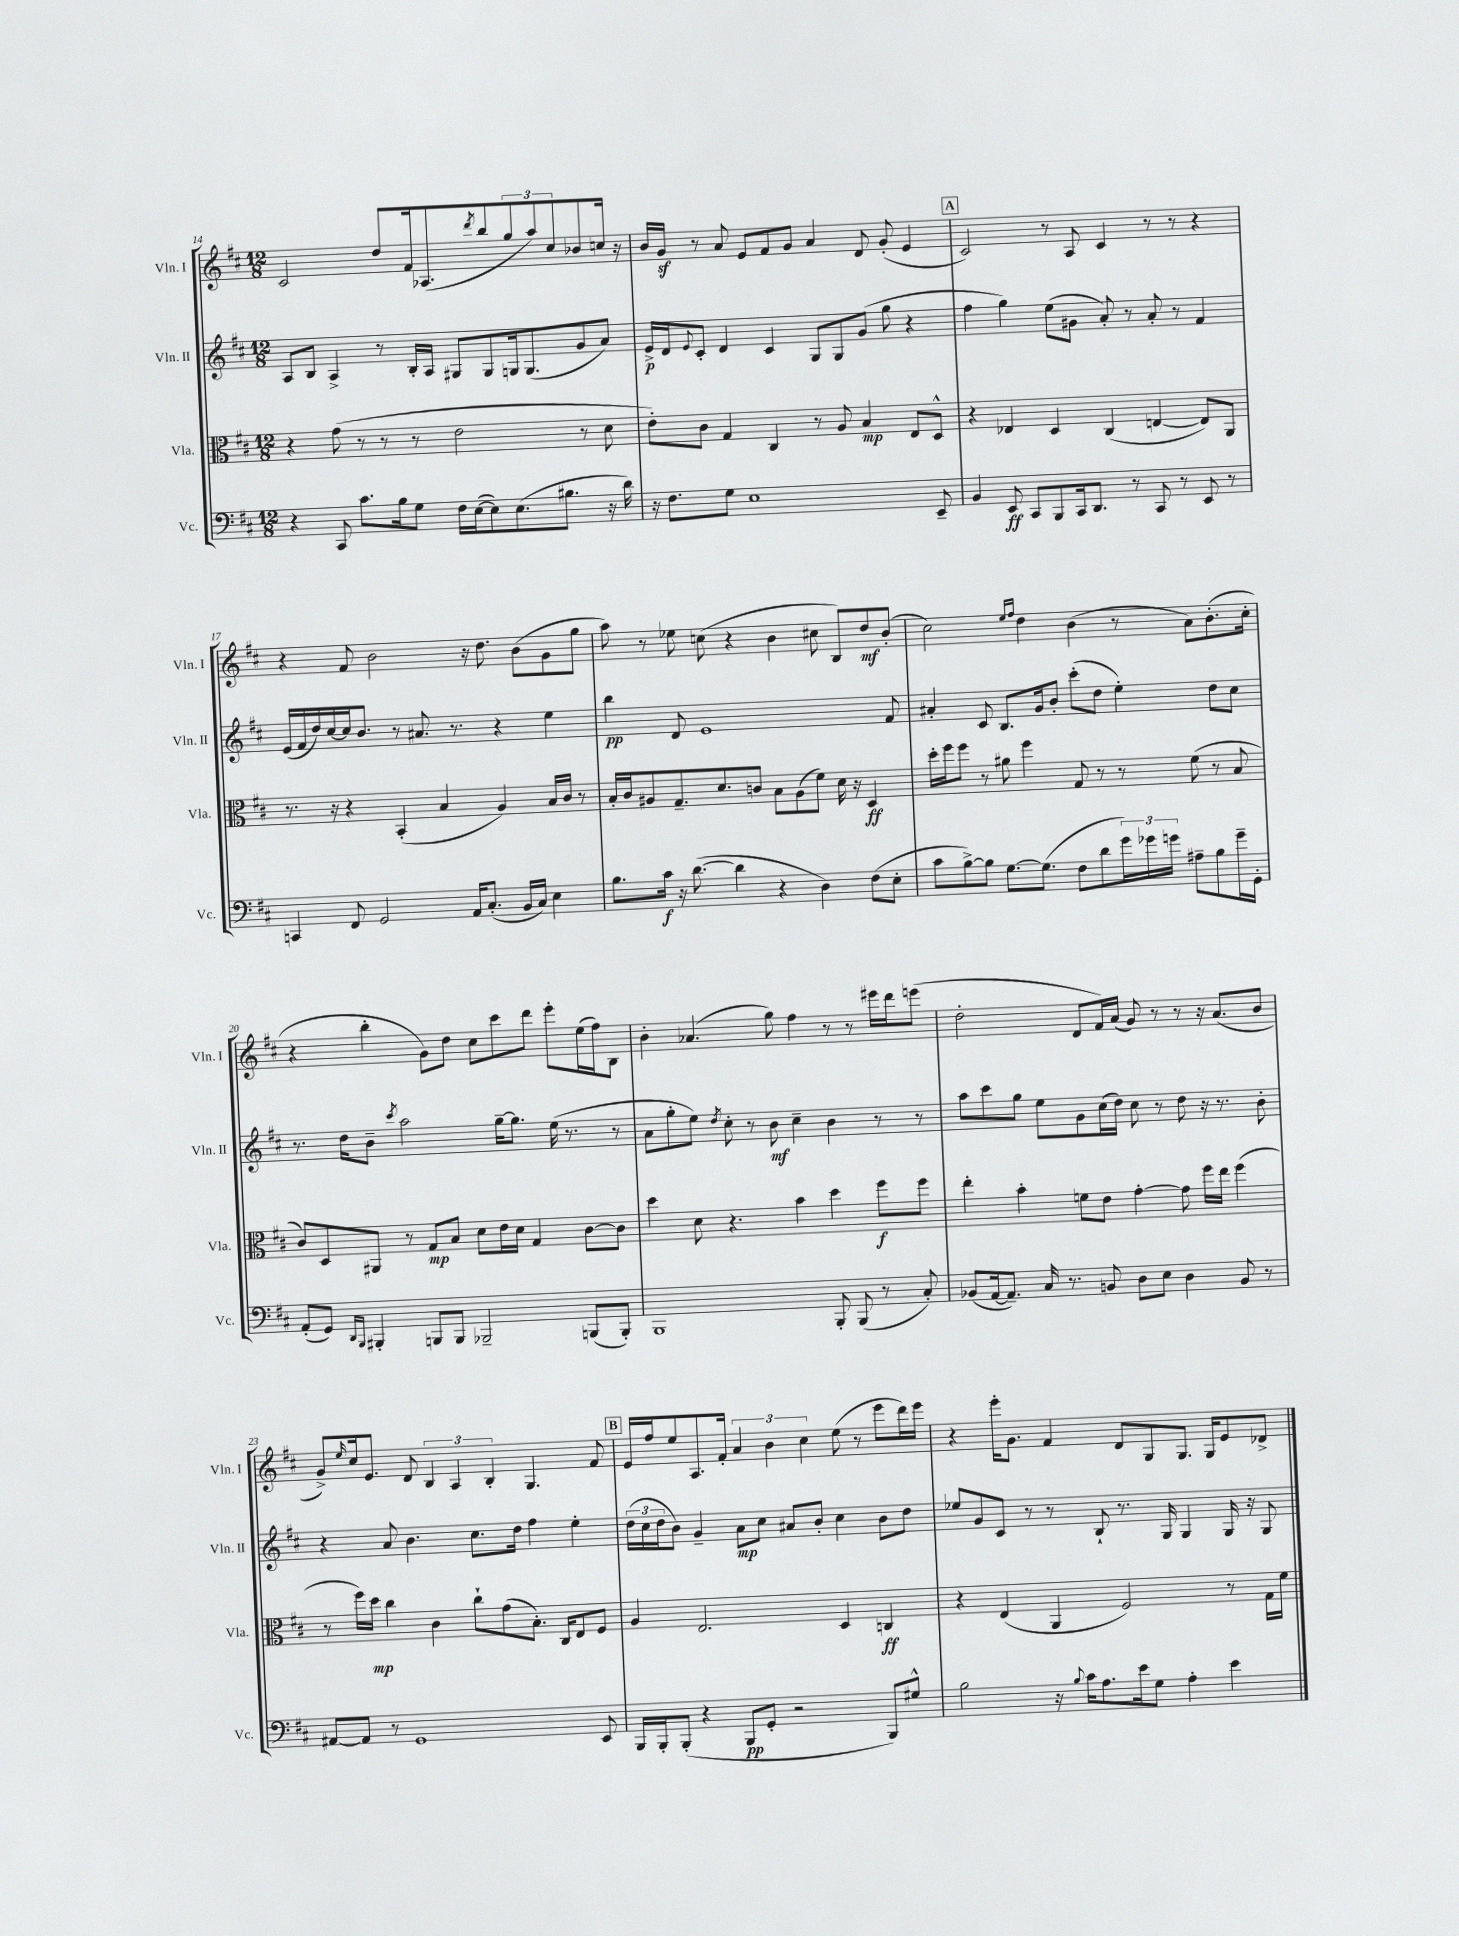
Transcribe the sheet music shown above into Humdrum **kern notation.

**kern	**kern	**kern	**kern
*staff4	*staff3	*staff2	*staff1
*clefF4	*clefC3	*clefG2	*clefG2
*k[f#c#]	*k[f#c#]	*k[f#c#]	*k[f#c#]
*M12/8	*M12/8	*M12/8	*M12/8
4r	4r	8A	2c#
.	.	8B	.
8CC#	(8g	4A^	.
8.c#	8r	.	.
.	8r	8r	8dd
16B	.	.	.
8G	8r	16B'	16f#
.	.	16A	(8.A-
16F#	2e	8G#	.
([16E	.	.	.
.	.	.	8qddd
8E])	.	8G#	8bb
(8.E	.	16G	12gg
.	.	(8.G	.
.	.	.	12aa)
.	.	.	12cc#
8.B#	.	.	.
.	8r	8g	8b-
16r	8d	8a)	16cc
16d)	.	.	16r
=	=	=	=
16r	8e')	16e^	16b
8.F#	.	16d	16g
.	.	8qqe	.
.	8c#	8c#'	8r
8G	4G	4d	8a
1E	.	.	8e
.	4C#	4c#	8f#
.	.	.	8g
.	8r	8G	4a
.	8A	8G	.
.	4B	(8g	8d
.	.	8gg	(8g'
.	8E	4r	4e
8EE~	8D^^	.	.
=	=	=	=
4BB	4r	4ff#	2c#)
8EE	4E-	4gg)	.
8CC#	.	.	.
8BBB	4D	(8ee	8r
16CC#	.	8g#	8A
8.DD	.	.	.
.	(4C#	8a')	4c#
8r	.	8r	.
8CC#	[4E	8a'	8r
8r	.	8r	8r
8EE	8E])	4f#	4r
8r	8AA	.	.
=	=	=	=
4CC	8.r	(16e	4r
.	.	16f#	.
.	.	16dd)	.
.	16r	[16cc#	.
8FF#	4r	16cc#]	8f#
.	.	8.b	.
2GG	.	.	2b
.	(4BB'	8r	.
.	.	8.a#	.
.	4B	.	.
.	.	8.r	.
16AA	.	.	16r
(8.C#'	.	.	8.dd
.	4A)	4r	.
16BB	.	.	(8b
16C#)	.	.	.
4E	16B	4ee	8g
.	16c#	.	.
.	8r	.	8gg
=	=	=	=
8.B	16B'	4bb	8aa)
.	16c#	.	.
.	8A#	.	8r
16c#	.	.	.
16r	8.G~	8d	8ee-
([8.d	.	.	.
.	.	1e	(8cc
.	8.d	.	.
4d]	.	.	4r
.	8c	.	.
4r	8B	.	4b
.	(8A#	.	.
4D)	8f#)	.	8cc#
.	16d	.	8B)
.	16r	.	.
(8F#	4D	.	8dd
8E'	.	8f#	(8b'
=	=	=	=
8c#	16dd'	4a#'	2cc#)
.	16ff#	.	.
[8B^)	8ff#	.	.
8B]	8r	8c#	.
[8.G	8a#	8.B	.
.	.	.	16qqee
.	.	.	16qqff#
.	4ff#	.	4dd
(8.G]	.	16g	.
.	.	8b'	.
8F#	8G	(8ccc#'	(4b
8d	8r	8dd	.
24g)	8r	4ee')	8r
24g-	.	.	.
24g	.	.	.
8A#~	(8f#	.	8a)
8B	8r	8dd	(8.b'
16g~	8B	8cc#	.
16GG'	.	.	16cc#'
=	=	=	=
(8AA'	8c#)	8.r	4r
8GG)	8D	.	.
.	.	16dd	.
16qqDD	.	.	.
16qqBBB	.	.	.
4BBB#'	8AA#	8b~	4bb'
.	.	8qccc#	.
.	8r	2aa	.
8BBB	8G	.	8g)
8BBB	8B	.	8dd
2BBB-~	8d	.	8cc#
.	16e	[16gg~	8ccc#
.	16d	8.gg]	.
.	4G	.	8ddd
.	.	(16ee	8eee'
.	.	8.r	.
(8BBB	[8c#	.	(16ee
.	.	.	16ff#)
8BBB')	8c#]	8r	8B
=	=	=	=
1BBB	4dd	8a	4b'
.	.	8gg'	.
.	8d	8ee)	(4.a-
.	.	8qdd	.
.	4.r	8cc#'	.
.	.	8r	.
.	.	8b	8gg)
.	4b	4cc#~	4ff#
8BBB'	4dd	4b	8r
(8BBB	.	.	8r
8r	8ff#	8r	16eee#
.	.	.	16ddd
8C#')	8ff#	8r	(8eee
=	=	=	=
(8BB-	4ee'	8aa	2dd'
[16AA	.	8ccc#	.
8.AA~])	.	.	.
.	4b'	8gg	.
16C#	.	8ee	.
8.r	.	.	.
.	8f	8g	8d
8BB	8e	(16cc#	16f#)
.	.	16dd)	(16a
8D	[4g'	8cc#	8g)
8E	.	8r	8r
4D	8g]	8dd	8r
.	16ff#	16r	16r
.	16ee	8.r	(8.a
8BB	(4ff#	.	.
8r	.	8b'	8b
=	=	=	=
[8AA#	8r	4r	8g^)
.	.	.	16qqee
8AA#]	16ff#)	.	16cc#
.	16dd	.	8.e
8r	4cc#	8a	.
1GG	.	4.b	8d
.	4c#	.	6B
.	.	.	6A
.	8cc#`	8.cc#	.
.	.	.	6B'
.	(8g	.	.
.	.	16dd	.
.	8.B')	4ff#	4.G
.	16C#	.	.
.	8E	4ee'	.
8EE	8F#	.	8f#
=	=	=	=
16BBB	4A	(24dd	16e
.	.	24cc#	.
16BBB'	.	.	16ff#
.	.	24dd	.
(8BBB'	.	8b)	8ee
4r	2.E	4g~	8.A
.	.	.	16f#'
8BBB	.	8a	6a
8GG'	.	8cc#	.
.	.	.	6b
2r	.	8a#	.
.	.	.	6cc#
.	.	8b'	.
.	4D	4cc#	(8ee
.	.	.	8r
8BBB)	4C	8b	8eee
8G#^^	.	8dd	16ddd)
.	.	.	16eee
=	=	=	=
2B	4r	8ee-	4r
.	.	8g	.
.	(4E	8c#	16eee'
.	.	.	8.g
.	.	8r	.
16r	4AA	8r	4f#
8qqB	.	.	.
16c#	.	.	.
8.A	.	8B`	.
.	2F#)	8.r	8d
16e	.	.	.
8G	.	.	8G
.	.	16G	.
4A'	.	4G	8.G
.	.	.	16G
4e	8r	16G	8e
.	.	16r	.
.	16G	8G	8d-^
.	16f#	.	.
==	==	==	==
*-	*-	*-	*-
